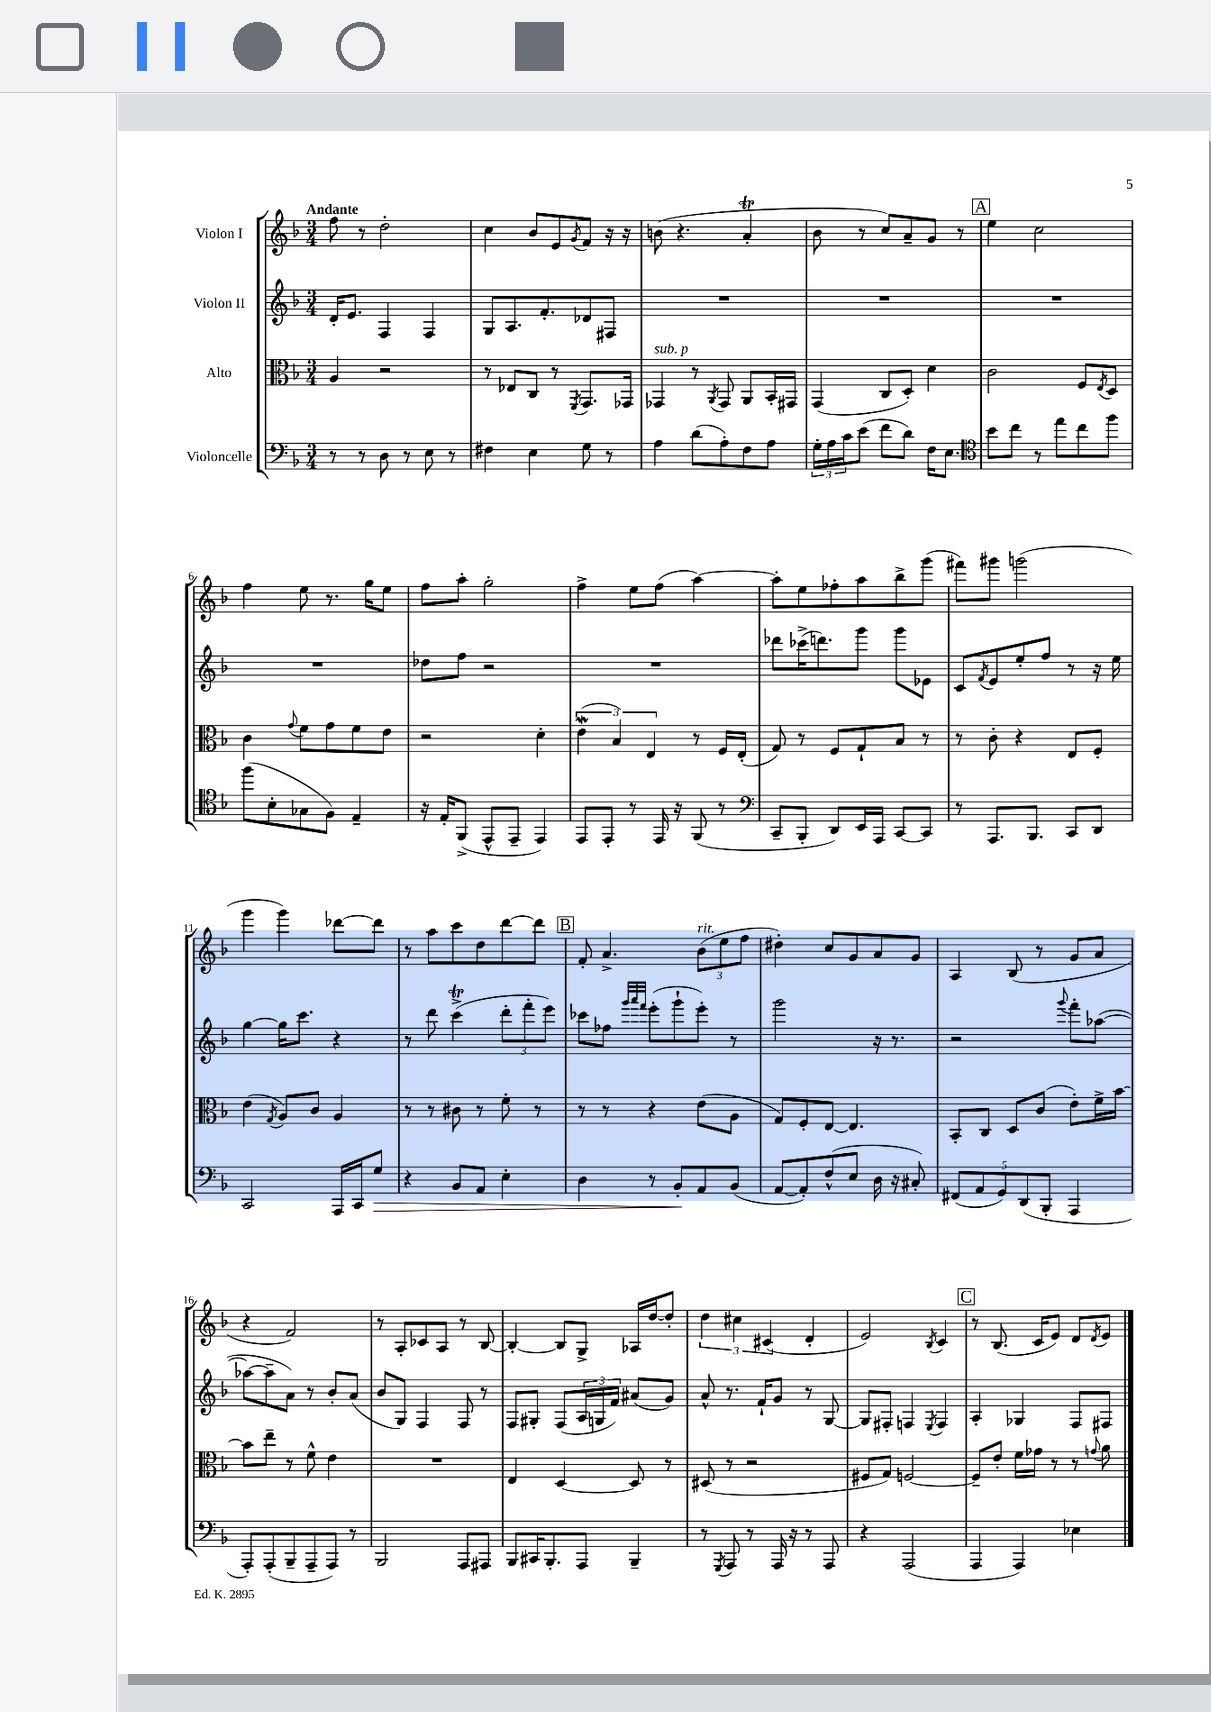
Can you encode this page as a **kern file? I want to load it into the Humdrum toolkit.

**kern	**dynam	**kern	**kern	**kern
*part4	*part4	*part3	*part2	*part1
*staff4	*staff4	*staff3	*staff2	*staff1
*I"Violoncelle	*	*I"Alto	*I"Violon II	*I"Violon I
*clefF4	*	*clefC3	*clefG2	*clefG2
*k[b-]	*	*k[b-]	*k[b-]	*k[b-]
*M3/4	*	*M3/4	*M3/4	*M3/4
=1	=1	=1	=1	=1
!	!	!	!	!LO:TX:a:B:t=Andante
8r	.	4A/	16d'/KL	8ff\
.	.	.	8.e/J	.
8r	.	.	.	8r
8D\	.	2r	4F/	2dd'\
8r	.	.	.	.
8E\	.	.	4F/	.
8r	.	.	.	.
=2	=2	=2	=2	=2
4F#X\	.	8r	8G/L	4cc\
.	.	8E-X/L	8.A/	.
4E\	.	8C/J	.	8b-/L
.	.	.	8.f'/	.
.	.	8r	.	8e/
.	.	8qFF/	.	8qg/
8G\	.	8.GG/L	8d-X/	8f/J
8r	.	.	8F#X/J	16r
.	.	16GG-X/Jk	.	16r
=3	=3	=3	=3	=3
!	!	!LO:TX:a:i:t=sub. p	!	!
4A\	.	4GG-X/	2.r	(8bn\
.	.	.	.	4.r
(8d\L	.	8r	.	.
.	.	8qAA/	.	.
8A'\)	.	8GG-/	.	.
8F\	.	8AA/L	.	4at'/
8A\J	.	16BB-'/L	.	.
.	.	16GG#X/JJ	.	.
=4	=4	=4	=4	=4
24G'\LL	.	(4GG/	2.r	8b-\
24A\	.	.	.	.
24c\J	.	.	.	.
(8e\J	.	.	.	8r
8f\L	.	8C/L	.	8cc/L)
8d\J)	.	8D'/J)	.	8a~/
16F\KL	.	4d\	.	8g/J
8.E\J	.	.	.	.
.	.	.	.	8r
!!LO:REH:place=s1:t=A
=5	=5	=5	=5	=5
*clefC4	*	*	*	*
8b-\L	.	2c\	2.r	4ee\
8cc\J	.	.	.	.
8r	.	.	.	2cc\
8ee\L	.	.	.	.
8cc\	.	8F/L	.	.
.	.	8qE/	.	.
8ff\J	.	8D/J	.	.
!!LO:LB:g=z
=6	=6	=6	=6	=6
(8ff\L	.	4c\	2.r	4ff\
8B-'\	.	.	.	.
.	.	8qqg/	.	.
8G-X\	.	8f\L	.	8ee\
8F\J)	.	8g\	.	8.r
4E~/	.	8f\	.	.
.	.	.	.	16gg\KL
.	.	8e\J	.	8ee\J
=7	=7	=7	=7	=7
16r	.	2r	8dd-X\L	8ff\L
16E'/KL	.	.	.	.
(8FF^/J	.	.	8ff\J	8aa'\J
8EE^^/L	.	.	2r	2gg'\
8EE~/J	.	.	.	.
4EE/)	.	4d'\	.	.
=8	=8	=8	=8	=8
8EE/L	.	(6eW\	2.r	4ff^\
8EE'/J	.	.	.	.
.	.	6B-/)	.	.
8r	.	.	.	8ee\L
.	.	6E/	.	.
16EE/	.	.	.	(8ff\J
16r	.	.	.	.
(8FF/	.	8r	.	[4aa\)
8r	.	16F/LL	.	.
.	.	(16E'/JJ	.	.
=9	=9	=9	=9	=9
*clefF4	*	*	*	*
8CC~/L	.	8G/)	8ddd-X\L	8aa'\L]
8BBB-'/J	.	8r	(16ccc-X^\K	8ee\
.	.	.	8.dddn\)	.
8DD/L)	.	8F/L	.	8ff-X'\
16EE/L	.	8G`/	8ggg\J	8aa\
16AAA/JJ	.	.	.	.
[8CC/L	.	8B-/J	8ggg\L	8bb-^\
8CC/J]	.	8r	8e-X\J	(8ggg\J
=10	=10	=10	=10	=10
8r	.	8r	8c/L	8fff#X\L)
.	.	.	8qf/	.
8.AAA/L	.	8c'\	8e/	8ggg#X\J
.	.	4r	8ee'/	(2gggn\
8.BBB-/J	.	.	.	.
.	.	.	8ff/J	.
8CC/L	.	8E/L	8r	.
8DD/J	.	8F'/J	16r	.
.	.	.	16ee\	.
!!LO:LB:g=z
=11	=11	=11	=11	=11
2CC/	.	(4e\	[4gg\	4ggg\
.	.	8qG/	.	.
.	.	8A/L)	16gg\KL]	4ggg\)
.	.	.	8.ccc\J	.
.	.	8c/J	.	.
16AAA/LL	.	4A/	4r	[8ddd-X\L
16CC/J	.	.	.	.
!	!LO:HP:b	!	!	!
8G/J	>	.	.	8ddd-\J]
=12	=12	=12	=12	=12
4r	.	8r	8r	8r
.	.	8r	8ddd\	8aa\L
8BB-/L	.	8c#X\	(4cccT^\	8ccc\
8AA/J	.	8r	.	8dd\
4E'\	.	8f'\	12ddd'\L	[8ddd\
.	.	.	12fff'\	.
.	.	8r	.	8ddd\J]
.	.	.	12eee\J)	.
!!LO:REH:place=s1:t=B
=13	=13	=13	=13	=13
4D\	.	8r	8ccc-X\L	8f'/
.	.	8r	8ff-X\J	4.a^/
.	.	.	32qqggg/LLL	.
.	.	.	32qqaaa/	.
.	.	.	32qqfff/JJJ	.
8r	.	4r	(8eee'\L	.
8BB-'/L	.	.	8ggg`\	.
!	!	!	!	!LO:TX:a:i:t=rit.
8AA/	]	(8e\L	8eee'\J)	(12b-\L
.	.	.	.	12ee\
(8BB-/J	.	8A\J	8r	.
.	.	.	.	12ff\J
=14	=14	=14	=14	=14
[8AA/L	.	8G/L)	2ggg\	4dd#X'\)
8AA'/])	.	8F'/	.	.
(8F^^/	.	[8E/J	.	8cc/L
8E/J	.	4.E/]	.	8g/
16D\	.	.	16r	8a/
16r	.	.	8.r	.
8C#X'/)	.	.	.	8g/J
=15	=15	=15	=15	=15
(10FF#X/L	.	8BB-'/L	2r	4A/
10AA/	.	.	.	.
.	.	8C/J	.	.
10GG/)	.	.	.	.
.	.	8D/L	.	(8B-/
(10DD/	.	.	.	.
.	.	(8c/J	.	8r
10BBB-'/J	.	.	.	.
.	.	.	8qqggg/	.
4AAA/	.	8e'\L)	8fff'\L	8g/L
.	.	16f^\L	([8aa-X\J	8a/J
.	.	[16b-\JJ	.	.
!!LO:LB:g=z
=16	=16	=16	=16	=16
8AAA'/L)	.	8b-\L]	8aa-X\L_	4r
(8AAA'/	.	8ee~\J	8aa-~\]	.
8BBB-~/	.	8r	8a\J)	2f/)
8AAA~/	.	8f^^\	8r	.
8AAA/J)	.	4e\	8b-'/L	.
8r	.	.	(8a/J	.
=17	=17	=17	=17	=17
2BBB-/	.	2.r	8b-/L	8r
.	.	.	8G/J)	8A'/L
.	.	.	4F/	8c-X/
.	.	.	.	8A/J
8AAA/L	.	.	8F/	8r
8AAA#X/J	.	.	8r	[8B-/
=18	=18	=18	=18	=18
8BBB-/L	.	4E/	8F/L	4B-'/_
16CC#X/K	.	.	8G#X'/J	.
8.BBB-'/	.	.	.	.
.	.	[4D/	(8F/L	8B-/L]
8AAA/J	.	.	24A/L	8G^/J
.	.	.	24Gn/	.
.	.	.	24f/JJ)	.
4BBB-~/	.	8D/]	(8a#X/L	16A-X/LL
.	.	.	.	[16dd/J
.	.	8r	8g/J)	8dd'/J]
=19	=19	=19	=19	=19
8r	.	(8D#X/	8a^^/	6dd\
8qGGG/	.	.	.	.
8AAA/	.	8r	8.r	.
.	.	.	.	6cc#X\
8r	.	2r	.	.
.	.	.	16f`/KL	.
.	.	.	.	(6c#X/
16AAA/	.	.	8g/J	.
16r	.	.	.	.
8r	.	.	8r	4d'/
8AAA/	.	.	[8G/	.
=20	=20	=20	=20	=20
4r	.	8F#X/L	8G/L]	2e/)
.	.	8G/J)	8F#X'/J	.
(2AAA/	.	[2Fn/	4Fn/	.
.	.	.	8qE/	8qB-/
.	.	.	4F/	4c/
!!LO:REH:place=s1:t=C
=21	=21	=21	=21	=21
4AAA/	.	8F~/L]	4A'/	8r
.	.	8e'/J	.	(8.B-/
4AAA/)	.	16f\LL	4G-X/	.
.	.	16g-X\JJ	.	16c/KL
.	.	8r	.	8e/J)
4E-X\	.	8r	8F/L	8d/L
.	.	8qqgn/	.	8qd/
.	.	8a\	8F#X/J	8e/J
==	==	==	==	==
*-	*-	*-	*-	*-
